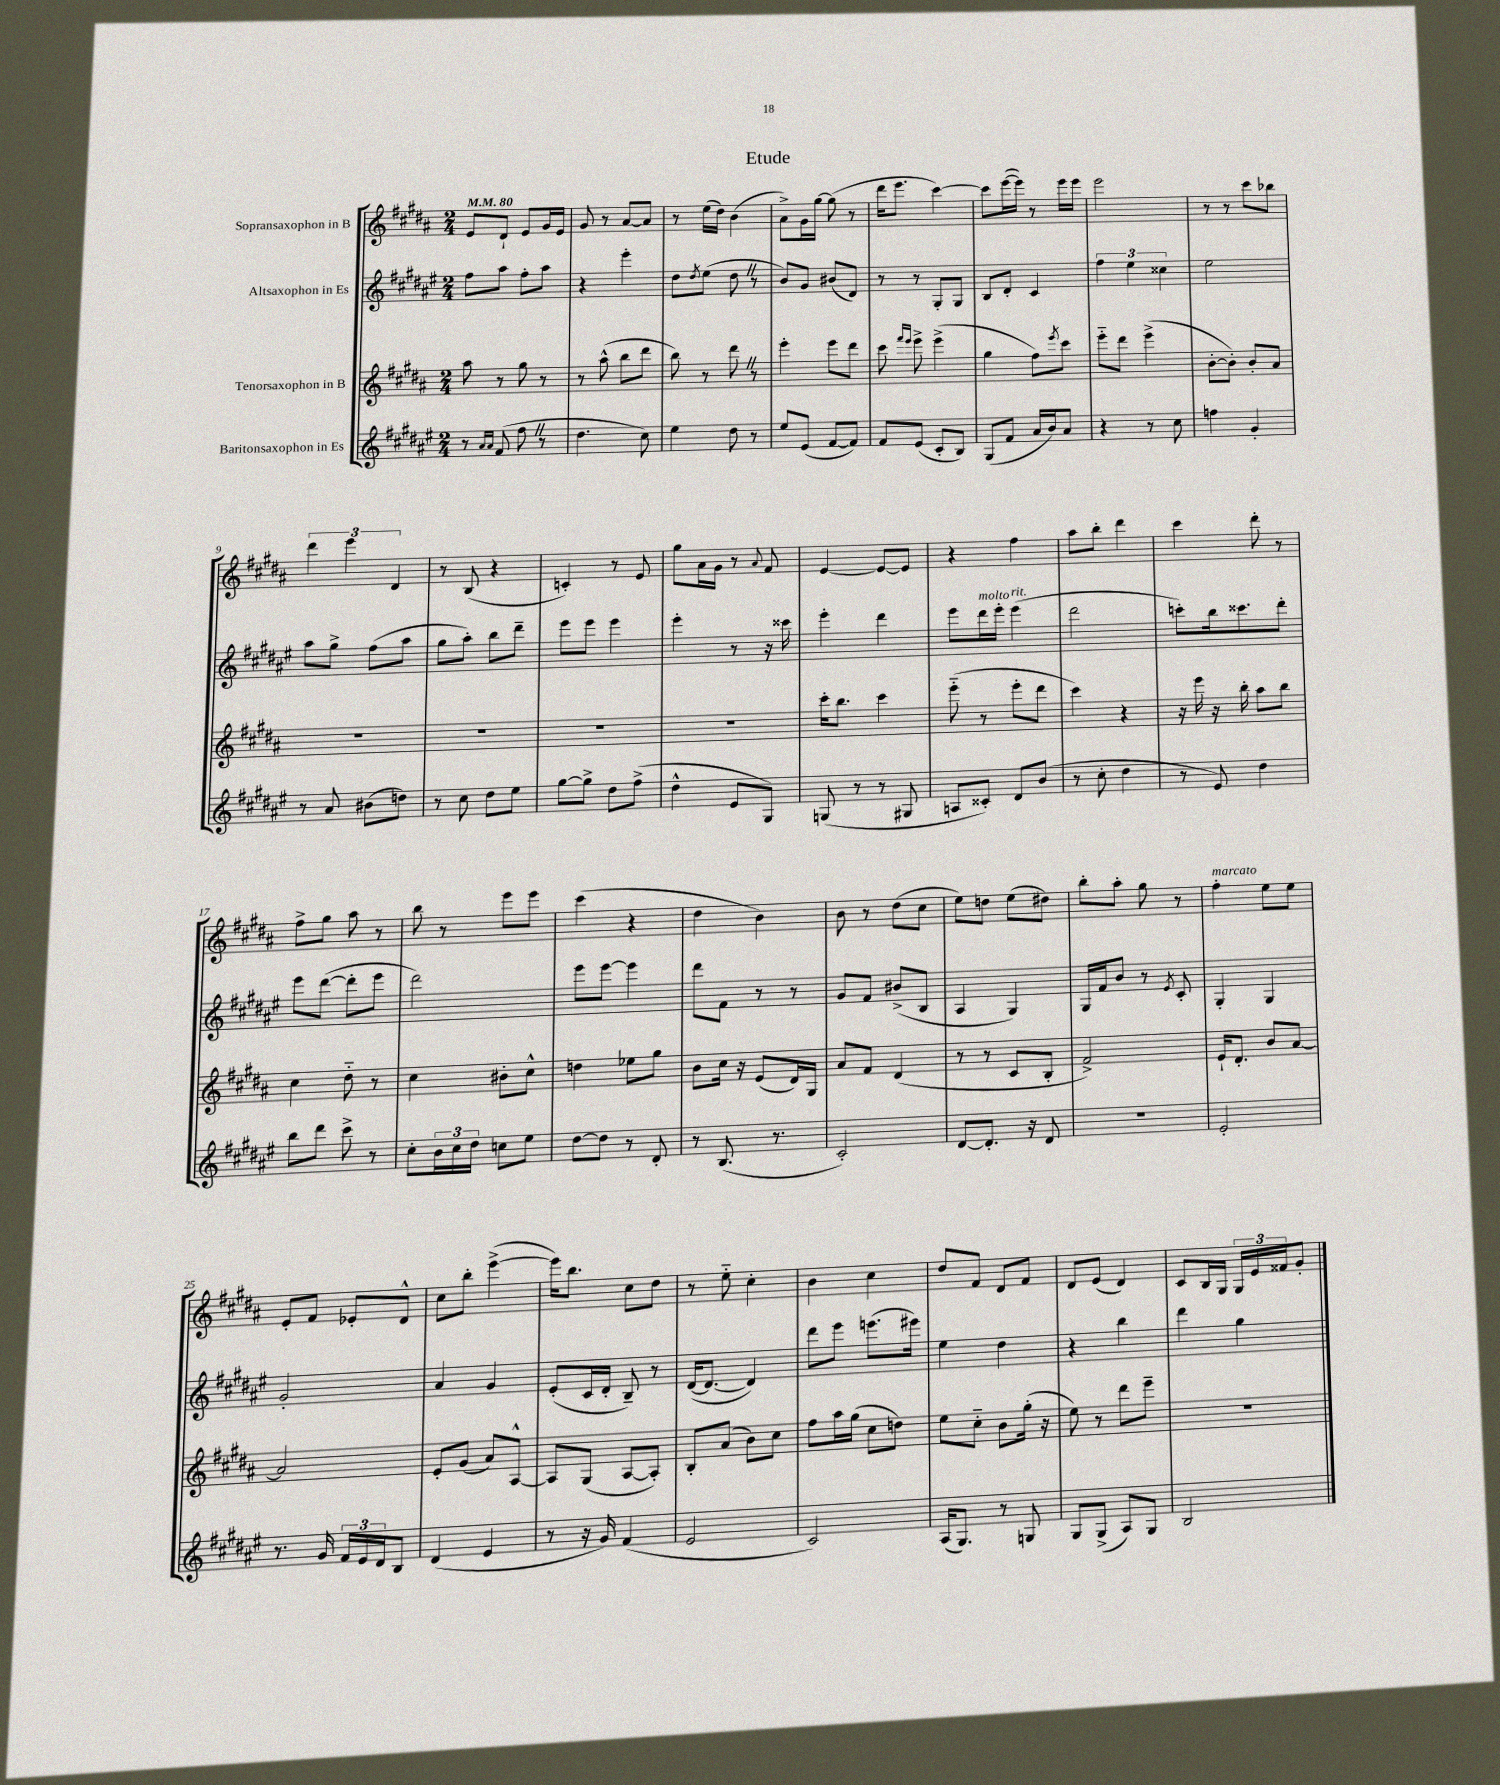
\header { title = "Etude" }
<<
\new StaffGroup <<
\new Staff = "s0" \with { instrumentName = "Sopransaxophon in B" } {
    \clef treble \key b \major \numericTimeSignature \time 2/4 \tempo 4 = 80
    e'8 dis'8-! e'8 gis'16 e'16 |
    gis'8 r8 ais'8~ ais'8 |
    r8 e''16( dis''16) b'4( |
    ais'8->) gis'16 gis''16~ gis''8( r8 |
    dis'''16 e'''8. cis'''4~) |
    cis'''8 e'''16~( e'''16) r8 e'''16 e'''16 |
    e'''2 |
    r8 r8 cis'''8 bes''8 |
    \tuplet 3/2 { dis'''4 e'''4 dis'4 } |
    r8 b8( r4 |
    c'4-.) r8 e'8 |
    gis''8 ais'16 gis'16 r8 \appoggiatura { ais'8 } fis'8 |
    e'4~ e'8~ e'8 |
    r4 fis''4 |
    ais''8 b''8-. dis'''4 |
    cis'''4 dis'''8-. r8 |
    fis''8-> gis''8 ais''8 r8 |
    b''8 r8 e'''8 e'''8 |
    cis'''4( r4 |
    dis''4 b'4) |
    b'8 r8 dis''8( cis''8 |
    e''8) d''8 e''8( dis''8) |
    b''8-. ais''8-. gis''8 r8 |
    fis''4-.^\markup { \italic "marcato" } e''8 e''8 |
    e'8-. fis'8 ees'8-. dis'8-^ |
    cis''8 b''8-. e'''4~->( |
    e'''16) b''8. cis''8 dis''8 |
    r8 e''8-_ cis''4-. |
    b'4 cis''4 |
    dis''8 fis'8 dis'8 fis'8 |
    dis'8 e'8( dis'4) |
    cis'8 b16 gis16 \tuplet 3/2 { gis16 e'16 fisis'16 } gis'8-. \bar "|." |
}
\new Staff = "s1" \with { instrumentName = "Altsaxophon in Es" } {
    \clef treble \key fis \major \numericTimeSignature \time 2/4
    fis''8 ais''8 fis''8-. ais''8 |
    r4 eis'''4-. |
    dis''8 \acciaccatura { dis''8 } eis''8( dis''8 \once \override BreathingSign.text = \markup { \musicglyph "scripts.caesura.straight" } \breathe r8 |
    b'8) gis'8 bis'8( dis'8) |
    r8 r8 gis8-. gis8 |
    b8 dis'8-. cis'4 |
    \tuplet 3/2 { fis''4 eis''4 cisis''4 } |
    eis''2 |
    ais''8 gis''8-> fis''8( ais''8 |
    gis''8 ais''8-.) b''8 dis'''8-- |
    eis'''8 eis'''8 eis'''4 |
    eis'''4-. r8 r16 cisis'''16 |
    eis'''4-. dis'''4 |
    eis'''8 dis'''16^\markup { \italic "molto" } eis'''16-. eis'''4^\markup { \italic "rit." }( |
    dis'''2 |
    c'''8-.) b''16 cisis'''8. dis'''8-. |
    eis'''8 dis'''8~( dis'''8-. eis'''8 |
    dis'''2) |
    eis'''8 eis'''8~ eis'''4 |
    dis'''8 fis'8 r8 r8 |
    gis'8 fis'8 bis'8->( b8 |
    ais4 gis4) |
    gis16 fis'16 b'8 r8 \acciaccatura { eis'8 } cis'8-. |
    gis4-. gis4 |
    gis'2-. |
    ais'4 gis'4 |
    eis'8-.( cis'16 dis'16-. b8--) r8 |
    dis'16~( dis'8.~ dis'4) |
    dis'''8 eis'''8 e'''8.( eis'''16) |
    eis''4 dis''4 |
    r4 b''4 |
    dis'''4 gis''4 \bar "|." |
}
\new Staff = "s2" \with { instrumentName = "Tenorsaxophon in B" } {
    \clef treble \key b \major \numericTimeSignature \time 2/4
    ais''8 r8 gis''8 r8 |
    r8 ais''8-^( b''8 dis'''8 |
    b''8) r8 dis'''8 \once \override BreathingSign.text = \markup { \musicglyph "scripts.caesura.straight" } \breathe r8 |
    e'''4-. e'''8 dis'''8 |
    cis'''8 \grace { fis'''16 e'''16 } e'''8-> e'''4->( |
    gis''4 fis''8) \acciaccatura { e'''8 } cis'''8 |
    e'''8-_ dis'''8 e'''4->( |
    b'8~-. b'8-.) b'8-. ais'8 |
    R2 |
    R2 |
    R2 |
    R2 |
    cis'''16-. b''8. cis'''4 |
    e'''8-_( r8 e'''8-. dis'''8 |
    cis'''4) r4 |
    r16 e'''16 r16 b''16-. ais''8 b''8 |
    cis''4 dis''8-_ r8 |
    cis''4 bis'8-. cis''8-^ |
    d''4 ees''8 gis''8 |
    b'8 cis''16 r16 e'8( dis'16) gis16 |
    ais'8 fis'8 dis'4( |
    r8 r8 cis'8 b8-. |
    fis'2->) |
    e'16-! dis'8.-. b'8 ais'8~ |
    ais'2 |
    e'8-. gis'8( ais'8) ais8~-^ |
    ais8 gis8( ais8~ ais8-.) |
    b8-. ais'8( b'8) cis''8 |
    fis''8 ais''16 gis''16( cis''8 d''8) |
    e''8 cis''8-_ b'8 gis''16-.( r16 |
    e''8) r8 dis'''8 e'''8-- |
    R2 \bar "|." |
}
\new Staff = "s3" \with { instrumentName = "Baritonsaxophon in Es" } {
    \clef treble \key fis \major \numericTimeSignature \time 2/4
    r8 \grace { ais'16 ais'16 } fis'8( fis''8 \once \override BreathingSign.text = \markup { \musicglyph "scripts.caesura.straight" } \breathe r8 |
    dis''4. cis''8) |
    eis''4 dis''8 r8 |
    eis''8 eis'8( fis'8~ fis'8) |
    fis'8 eis'8( cis'8-. b8) |
    gis8( fis'8 ais'16 b'16) ais'8 |
    r4 r8 cis''8 |
    f''4 gis'4-. |
    r8 ais'8 bis'8( d''8) |
    r8 cis''8 dis''8 eis''8 |
    gis''8~ gis''8-> dis''8 fis''8->( |
    dis''4-^ eis'8 gis8) |
    g8( r8 r8 gis8 |
    a8 cisis'8-.) dis'8 b'8( |
    r8 cis''8-. dis''4 |
    r8 eis'8) dis''4 |
    b''8 dis'''8 cis'''8-> r8 |
    cis''8-. \tuplet 3/2 { b'16 cis''16 dis''16 } c''8 eis''8 |
    dis''8~ dis''8 r8 dis'8-. |
    r8 b8.( r8. |
    cis'2-.) |
    dis'8~ dis'8.-. r16 dis'8 |
    R2 |
    eis'2-. |
    r8. gis'16 \tuplet 3/2 { fis'16 eis'16 dis'16 } b8 |
    dis'4( eis'4 |
    r8 r16 gis'16) fis'4( |
    eis'2 |
    cis'2) |
    ais16( gis8.) r8 g8 |
    gis8 gis8->( ais8) gis8 |
    b2 \bar "|." |
}
>>
>>
